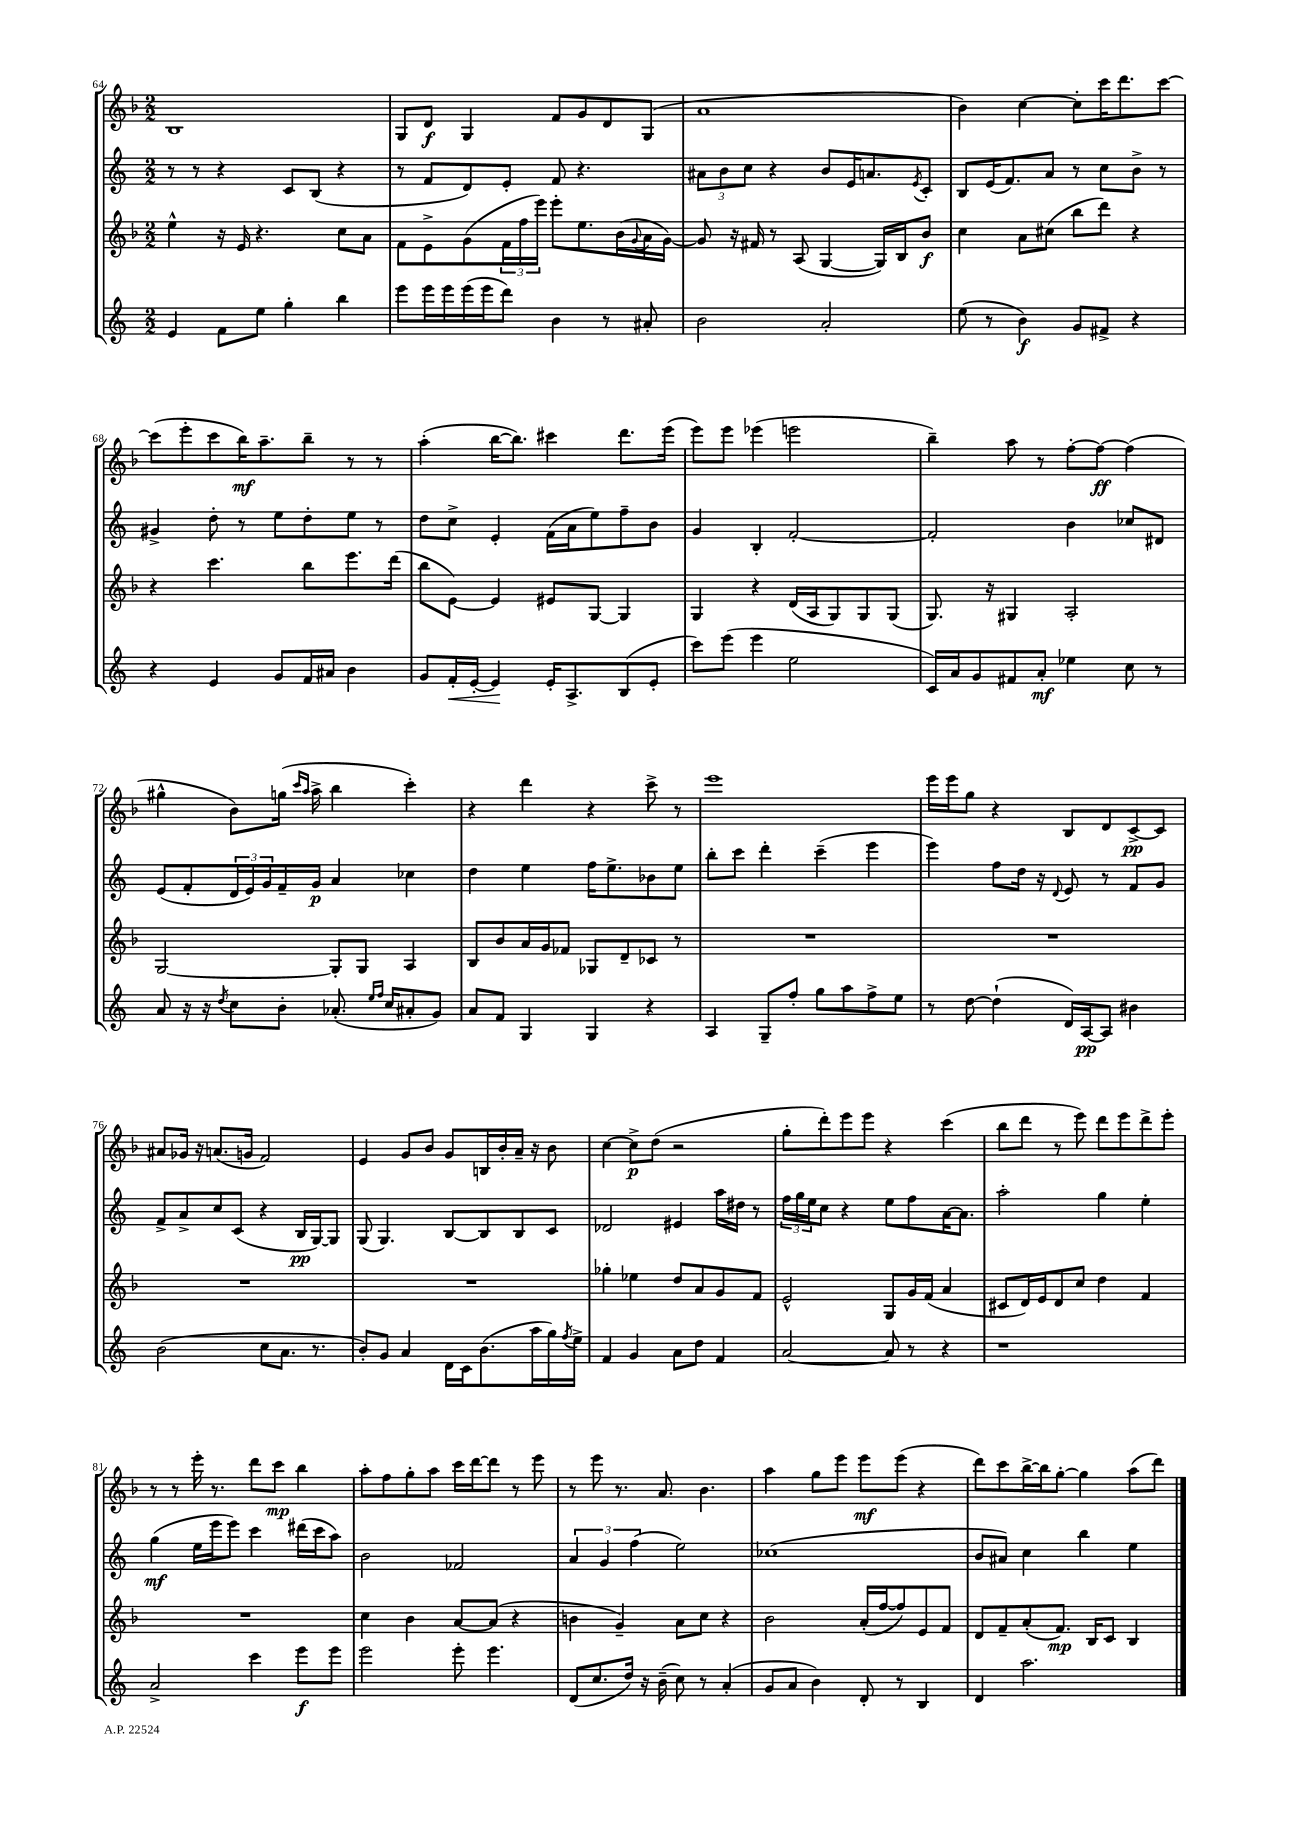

**kern	**kern	**kern	**kern
*staff4	*staff3	*staff2	*staff1
*clefG2	*clefG2	*clefG2	*clefG2
*k[]	*k[b-]	*k[]	*k[b-]
*M2/2	*M2/2	*M2/2	*M2/2
4e	4ee^^	8r	1B-
.	.	8r	.
8f	16r	4r	.
.	16e	.	.
8ee	4.r	.	.
4gg'	.	8c	.
.	.	(8B	.
4bb	8cc	4r	.
.	8a	.	.
=	=	=	=
8eee	8f	8r	8G
16eee	8e^	8f	8d
16eee	.	.	.
(16eee	(8g	8d)	4G
16eee	.	.	.
8ddd)	24f	8e'	.
.	24ff	.	.
.	24eee)	.	.
4b	8eee'	8f	8f
.	8.ee	4.r	8g
8r	.	.	8d
.	(16b-	.	.
.	8qqg	.	.
8a#'	16a	.	(8G
.	[16g)	.	.
=	=	=	=
2b	8g]	12a#	1a
.	.	12b	.
.	16r	.	.
.	.	12cc	.
.	16f#	.	.
.	8r	4r	.
.	(8A	.	.
2a'	[4G	8b	.
.	.	16e	.
.	.	8.a	.
.	16G])	.	.
.	16B-	.	.
.	.	8qe	.
.	8b-	8c'	.
=	=	=	=
(8ee	4cc	8B	4b-)
8r	.	(16e	.
.	.	8.f)	.
4b)	8a	.	[4cc
.	(8cc#	8a	.
8g	8bb-	8r	8cc']
8f#^	8ddd)	8cc	16ccc
.	.	.	8.ddd
4r	4r	8b^	.
.	.	8r	[8ccc
=	=	=	=
4r	4r	4g#^	(8ccc]
.	.	.	8eee'
4e	4.ccc	8dd'	8ccc
.	.	8r	16bb-)
.	.	.	8.aa~
8g	.	8ee	.
16f	8bb-	8dd'	8bb-~
16a#	.	.	.
4b	8.eee	8ee	8r
.	.	8r	8r
.	(16ddd	.	.
=	=	=	=
8g	8bb-	8dd	(4aa'
16f'	[8e)	8cc^	.
[16e'	.	.	.
4e]	4e]	4e'	[16bb-
.	.	.	8.bb-])
16e'	8e#	(16f	4ccc#
8.A^	.	16a	.
.	[8G	8ee)	.
(8B	4G]	8ff~	8.ddd
8e'	.	8b	.
.	.	.	(16eee
=	=	=	=
8ccc)	4G	4g	8eee)
(8eee	.	.	8eee
4eee	4r	4B'	(4eee-
2ee	(16d	[2f'	2eee
.	16A	.	.
.	8G)	.	.
.	8G	.	.
.	(8G	.	.
=	=	=	=
16c)	8.G)	2f']	4bb-~)
16a	.	.	.
8g	.	.	.
.	16r	.	.
8f#	4G#	.	8aa
8a'	.	.	8r
4ee-	2A'	4b	[8ff'
.	.	.	8ff_
8cc	.	8cc-	(4ff]
8r	.	8d#	.
=	=	=	=
8a	[2G	(8e	4gg#^^
16r	.	8f'	.
16r	.	.	.
8qdd	.	.	.
8cc	.	24d	8b-)
.	.	24e)	.
.	.	24g	.
8b'	.	16f~	(16gg
.	.	.	16qqccc
.	.	.	16qqaa
.	.	16g	16aa^
(8.a-'	8G']	4a	4bb-
.	8G	.	.
16qqee	.	.	.
16qqff	.	.	.
16cc	.	.	.
8a#'	4A	4cc-	4ccc')
8g)	.	.	.
=	=	=	=
8a	8B-	4dd	4r
8f	8b-	.	.
4G	16a	4ee	4ddd
.	16g	.	.
.	8f-	.	.
4G	8G-	16ff	4r
.	.	8.ee^	.
.	8d~	.	.
4r	8c-	8b-	8ccc^
.	8r	8ee	8r
=	=	=	=
4A	1r	8bb'	1eee
.	.	8ccc	.
8G~	.	4ddd'	.
8ff'	.	.	.
8gg	.	(4ccc~	.
8aa	.	.	.
8ff^	.	4eee	.
8ee	.	.	.
=	=	=	=
8r	1r	4eee)	16eee
.	.	.	16eee
[8dd	.	.	8gg
(4dd`]	.	8ff	4r
.	.	16dd	.
.	.	16r	.
.	.	8qqd	.
16d)	.	8e	8B-
[16A	.	.	.
8A]	.	8r	8d
4b#	.	8f	[8c^
.	.	8g	8c]
=	=	=	=
(2b	1r	8f^	8a#
.	.	8a^	16g-
.	.	.	16r
.	.	8cc	(8.a
.	.	(8c	.
.	.	.	16g
8cc	.	4r	2f)
8.a	.	.	.
.	.	16B	.
8.r	.	[16G)	.
.	.	8G]	.
=	=	=	=
8b')	1r	(8G	4e
8g	.	4.G)	.
4a	.	.	8g
.	.	.	8b-
16d	.	[8B	8g
16c	.	.	.
(8.b	.	8B]	16B
.	.	.	16b-'
.	.	8B	16a~
16aa	.	.	16r
16gg)	.	8c	8b-
8qff	.	.	.
16ee^	.	.	.
=	=	=	=
4f	4gg-'	2d-	[4cc
4g	4ee-	.	8cc^]
.	.	.	(8dd
8a	8dd	4e#	2r
8dd	8a	.	.
4f	8g	16aa	.
.	.	16dd#	.
.	8f	8r	.
=	=	=	=
[2a	2e^^	24ff	8gg'
.	.	24gg	.
.	.	24ee	.
.	.	8cc	8ddd')
.	.	4r	8eee
.	.	.	8eee
8a]	8G	8ee	4r
8r	16g	8ff	.
.	(16f	.	.
4r	4a	[16a	(4ccc
.	.	8.a]	.
=	=	=	=
1r	8c#	2aa'	8bb-
.	16d)	.	8ddd
.	16e	.	.
.	8d	.	8r
.	8cc	.	8eee)
.	4dd	4gg	8ddd
.	.	.	8eee
.	4f	4ee'	8ddd^
.	.	.	8eee'
=	=	=	=
2a^	1r	(4gg	8r
.	.	.	8r
.	.	16ee	16eee'
.	.	16eee	8.r
.	.	8eee)	.
4ccc	.	4ccc	8ddd
.	.	.	8ccc
8eee	.	(16ddd#	4bb-
.	.	16ccc	.
8eee	.	8aa)	.
=	=	=	=
2eee	4cc	2b	8aa'
.	.	.	8ff
.	4b-	.	8gg'
.	.	.	8aa
8eee'	[8a	2f-	16ccc
.	.	.	[16ddd
4.eee	(8a]	.	8ddd]
.	4r	.	8r
.	.	.	8eee
=	=	=	=
(8d	4b	6a	8r
8.cc	.	.	8eee
.	.	6g	.
.	4g~)	.	8.r
16dd)	.	.	.
.	.	(6ff	.
16r	.	.	.
(16b~	.	.	8.a
8cc)	8a	2ee)	.
8r	8cc	.	4.b-
(4a'	4r	.	.
=	=	=	=
8g	2b-	(1cc-	4aa
8a	.	.	.
4b)	.	.	8gg
.	.	.	8eee
8d'	(16a'	.	8eee
.	[16ff	.	.
8r	8ff])	.	(8eee
4B	8e	.	4r
.	8f	.	.
=	=	=	=
4d	8d	8b	8ddd)
.	8f~	8a#)	8ccc
2.aa	(8a'	4cc	[16bb-^
.	.	.	16bb-]
.	8.f)	.	[8gg'
.	.	4bb	4gg]
.	16B-	.	.
.	8c	.	.
.	4B-	4ee	(8aa
.	.	.	8ddd)
==	==	==	==
*-	*-	*-	*-
